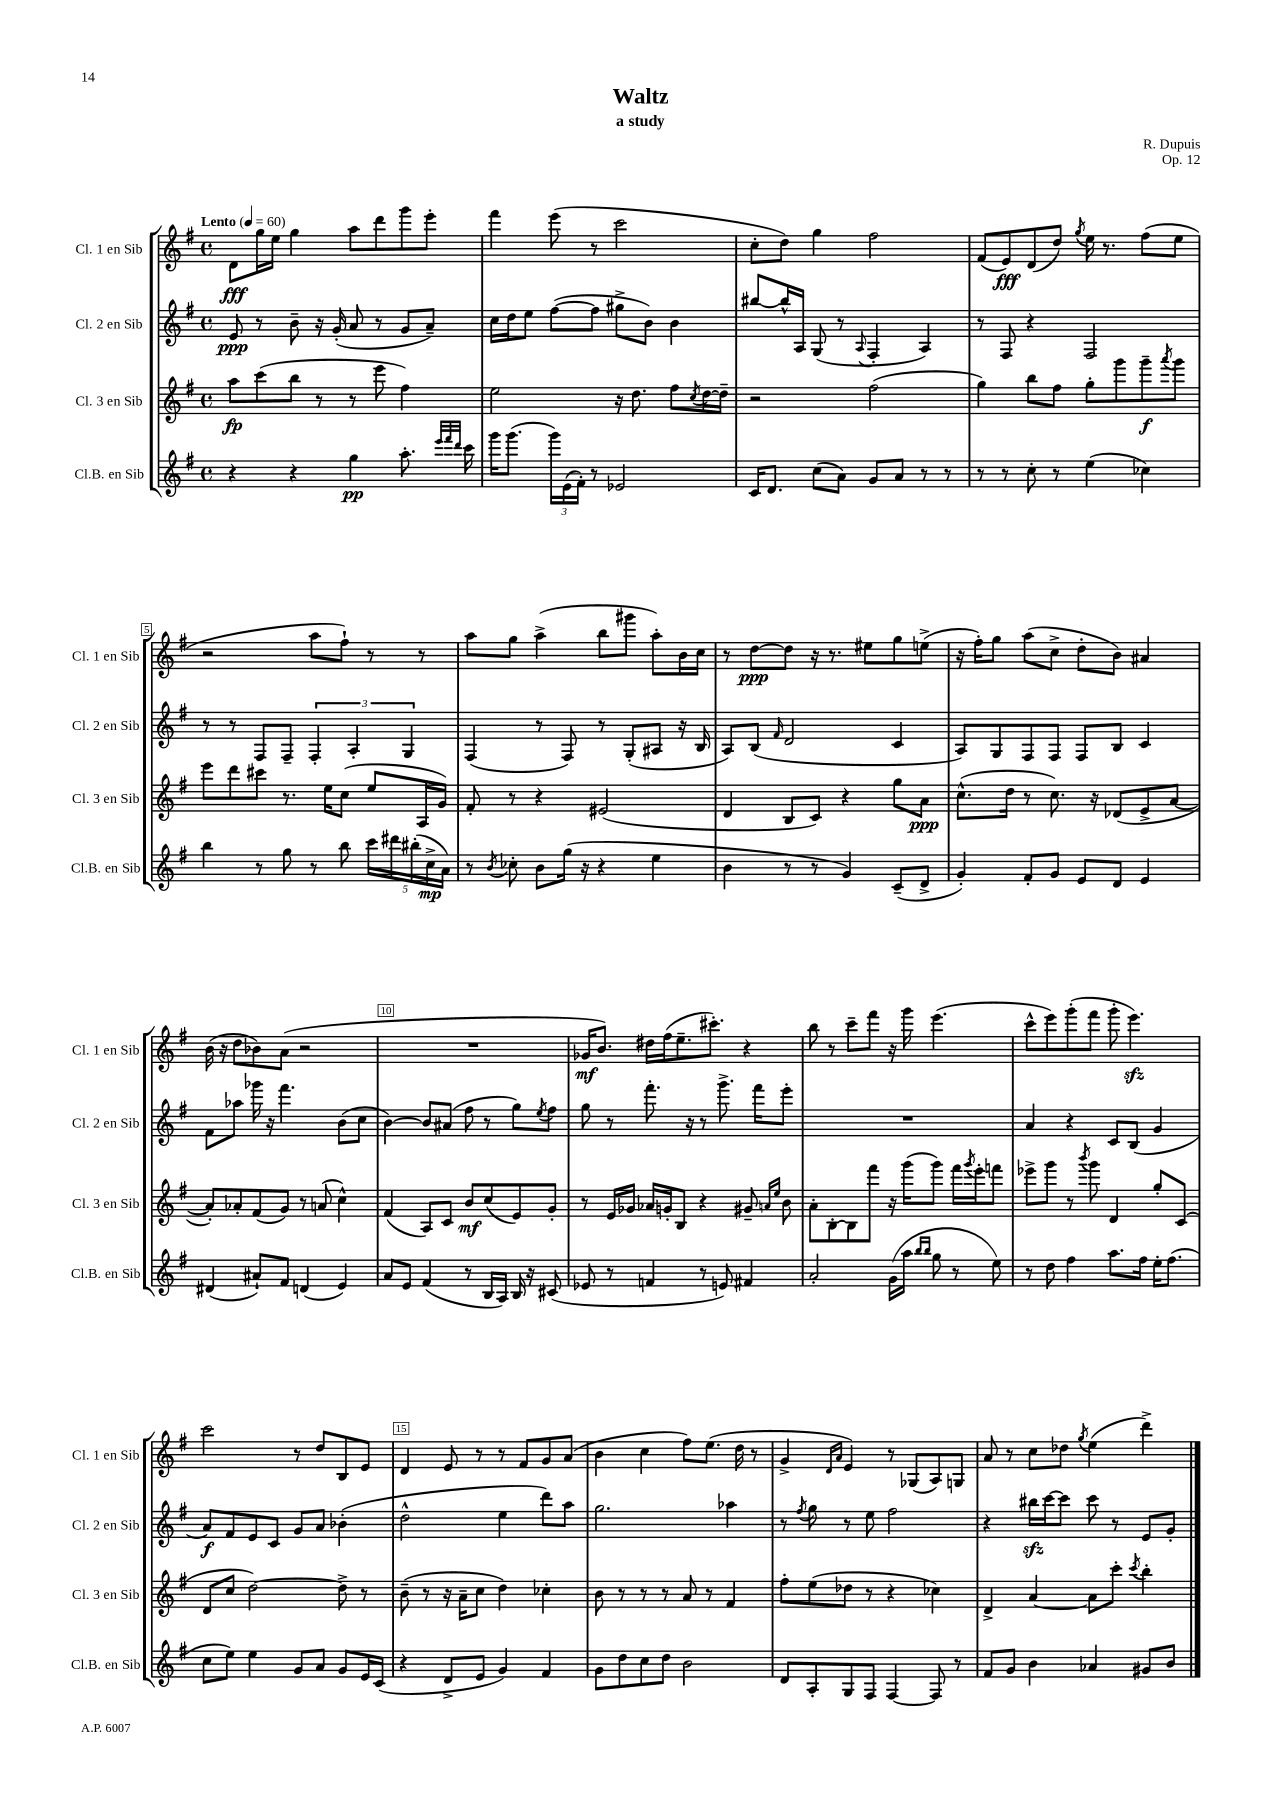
\header { title = "Waltz" composer = "R. Dupuis" subtitle = "a study" opus = "Op. 12" }
<<
\new StaffGroup <<
\new Staff = "s0" \with { instrumentName = "Cl. 1 en Sib" shortInstrumentName = "Cl. 1 en Sib" } {
    \clef treble \key g \major \defaultTimeSignature \time 4/4 \tempo "Lento" 4 = 60
    d'8\fff g''16 e''16 g''4 a''8 d'''8 g'''8 e'''8-. |
    fis'''4 e'''8( r8 c'''2 |
    c''8-. d''8) g''4 fis''2 |
    fis'8( e'8\fff) d'8( d''8) \acciaccatura { g''8 } e''16 r8. fis''8( e''8 |
    r2 a''8 fis''8-!) r8 r8 |
    a''8 g''8 a''4->( b''8 gis'''8 a''8-.) b'16 c''16 |
    r8 d''8~\ppp d''8 r16 r8. eis''8 g''8 e''8->( |
    r16 fis''16-.) g''8 a''8( c''8-> d''8-. b'8) ais'4 |
    b'16( r16 d''8 bes'8) a'8( r2 |
    R1 |
    ges'16\mf b'8.) dis''16 fis''16( e''8.-- cis'''8.-.) r4 |
    b''8 r8 c'''8-- fis'''8 r16 g'''16 e'''4.( |
    c'''8-^ e'''8) g'''8-.( fis'''8 g'''8-. e'''4.\sfz) |
    c'''2 r8 d''8 b8 e'8 |
    d'4 e'8 r8 r8 fis'8 g'8 a'8( |
    b'4 c''4 fis''8) e''8.( d''16 r8 |
    g'4-> \grace { d'16 a'16 } e'4) r8 ges8( a8) g8 |
    a'8 r8 c''8 des''8 \acciaccatura { g''8 } e''4( d'''4->) \bar "|." |
}
\new Staff = "s1" \with { instrumentName = "Cl. 2 en Sib" shortInstrumentName = "Cl. 2 en Sib" } {
    \clef treble \key g \major \defaultTimeSignature \time 4/4
    e'8\ppp r8 b'8-- r16 g'16-.( a'8 r8 g'8 a'8--) |
    c''16 d''16 e''8 fis''8~( fis''8 gis''8-> b'8) b'4 |
    bis''8~ bis''16-^ a16 g8( r8 \appoggiatura { a8 } fis4-. a4) |
    r8 fis8 r4 fis2 |
    r8 r8 fis8 fis8-- \tuplet 3/2 { fis4-. a4-. g4 } |
    fis4( r8 fis8) r8 g8-.( ais8 r16 b16 |
    a8) b8( \grace { fis'16 } d'2 c'4 |
    a8) g8 fis8 fis8 fis8 b8 c'4 |
    fis'8 aes''8 ges'''16 r16 fis'''4. b'8( c''8 |
    b'4~) b'8 ais'8( fis''8 r8 g''8) \acciaccatura { e''8 } fis''8 |
    g''8 r8 fis'''8.-. r16 r8 g'''8.-> fis'''16 e'''8-. |
    R1 |
    a'4 r4 c'8 b8( g'4 |
    a'8\f) fis'8 e'8 c'8 g'8 a'8 bes'4-.( |
    d''2-^ e''4 d'''8) a''8 |
    g''2. aes''4 |
    r8 \acciaccatura { fis''8 } g''8 r8 e''8 fis''2 |
    r4 bis''16\sfz c'''16~ c'''8 c'''8 r8 e'8 g'8-. \bar "|." |
}
\new Staff = "s2" \with { instrumentName = "Cl. 3 en Sib" shortInstrumentName = "Cl. 3 en Sib" } {
    \clef treble \key g \major \defaultTimeSignature \time 4/4
    a''8\fp c'''8( b''8 r8 r8 e'''8 fis''4) |
    e''2 r16 d''8. fis''8 \acciaccatura { c''8 } d''16~ d''16-- |
    r2 fis''2( |
    g''4) b''8 fis''8 g''8-. g'''8 g'''8--\f \acciaccatura { a'''8 } g'''8 |
    e'''8 d'''8 cis'''8 r8. e''16 c''8( e''8 a16 g'16) |
    fis'8-. r8 r4 eis'2( |
    d'4 b8 c'8) r4 g''8 a'8\ppp |
    c''8.-^( d''16 r8 c''8.) r16 des'8( e'8-> a'8~ |
    a'8-.) aes'8-. fis'8( g'8) r8 a'8( c''4-^) |
    fis'4( a8) c'8 b'8\mf c''8( e'8) g'8-. |
    r8 e'16 ges'16 aes'16 g'16-. b8 r4 gis'8-- \grace { a'16 e''16 } b'8 |
    a'8-. b8~-. b8 fis'''8 r16 g'''16( g'''8) fis'''16 \acciaccatura { g'''8 } e'''16-. f'''8 |
    ees'''8-> g'''8 r8 \acciaccatura { b'''8 } g'''8 d'4 g''8-. c'8( |
    d'8 c''8 d''2~) d''8-> r8 |
    b'8--( r8 r16 a'16-- c''8 d''4) ces''4-. |
    b'8 r8 r8 r8 a'8 r8 fis'4 |
    fis''8-. e''8( des''8 r8 r4 ces''4) |
    d'4-> a'4~ a'8 c'''8-. \acciaccatura { c'''8 } b''4-. \bar "|." |
}
\new Staff = "s3" \with { instrumentName = "Cl.B. en Sib" shortInstrumentName = "Cl.B. en Sib" } {
    \clef treble \key g \major \defaultTimeSignature \time 4/4
    r4 r4 g''4\pp a''8.-. \grace { e'''32 fis'''32 d'''32 } c'''16 |
    g'''16 g'''8.( \tuplet 3/2 { g'''16) e'16( fis'16-.) } r8 ees'2 |
    c'16 d'8. c''8( a'8) g'8 a'8 r8 r8 |
    r8 r8 c''8-. r8 e''4( ces''4) |
    b''4 r8 g''8 r8 b''8 \tuplet 5/4 { c'''16 dis'''16 bis''16-.( c''16->\mp a'16) } |
    r8 \acciaccatura { b'8 } ces''8-. b'8 g''16( r16 r4 e''4 |
    b'4 r8 r8 g'4) c'8--( d'8-> |
    g'4-.) fis'8-. g'8 e'8 d'8 e'4 |
    dis'4( ais'8-!) fis'8 d'4( e'4) |
    a'8 e'8 fis'4( r8 b16 a16) b16 r16 cis'8( |
    ees'8 r8 f'4 r8 e'8) fis'4 |
    a'2-. g'16( a''16 \grace { b''16 b''16 } g''8 r8 e''8) |
    r8 d''8 fis''4 a''8. fis''16 e''16-. fis''8.( |
    c''8 e''8) e''4 g'8 a'8 g'8 e'16 c'16( |
    r4 d'8-> e'8 g'4) fis'4 |
    g'8 d''8 c''8 d''8 b'2 |
    d'8 a8-. g8 fis8 fis4~ fis8 r8 |
    fis'8 g'8 b'4 aes'4 gis'8 b'8 \bar "|." |
}
>>
>>
\layout { \context { \Score \override BarNumber.break-visibility = ##(#f #t #t) barNumberVisibility = #(every-nth-bar-number-visible 5) \override BarNumber.stencil = #(make-stencil-boxer 0.1 0.3 ly:text-interface::print) } }
